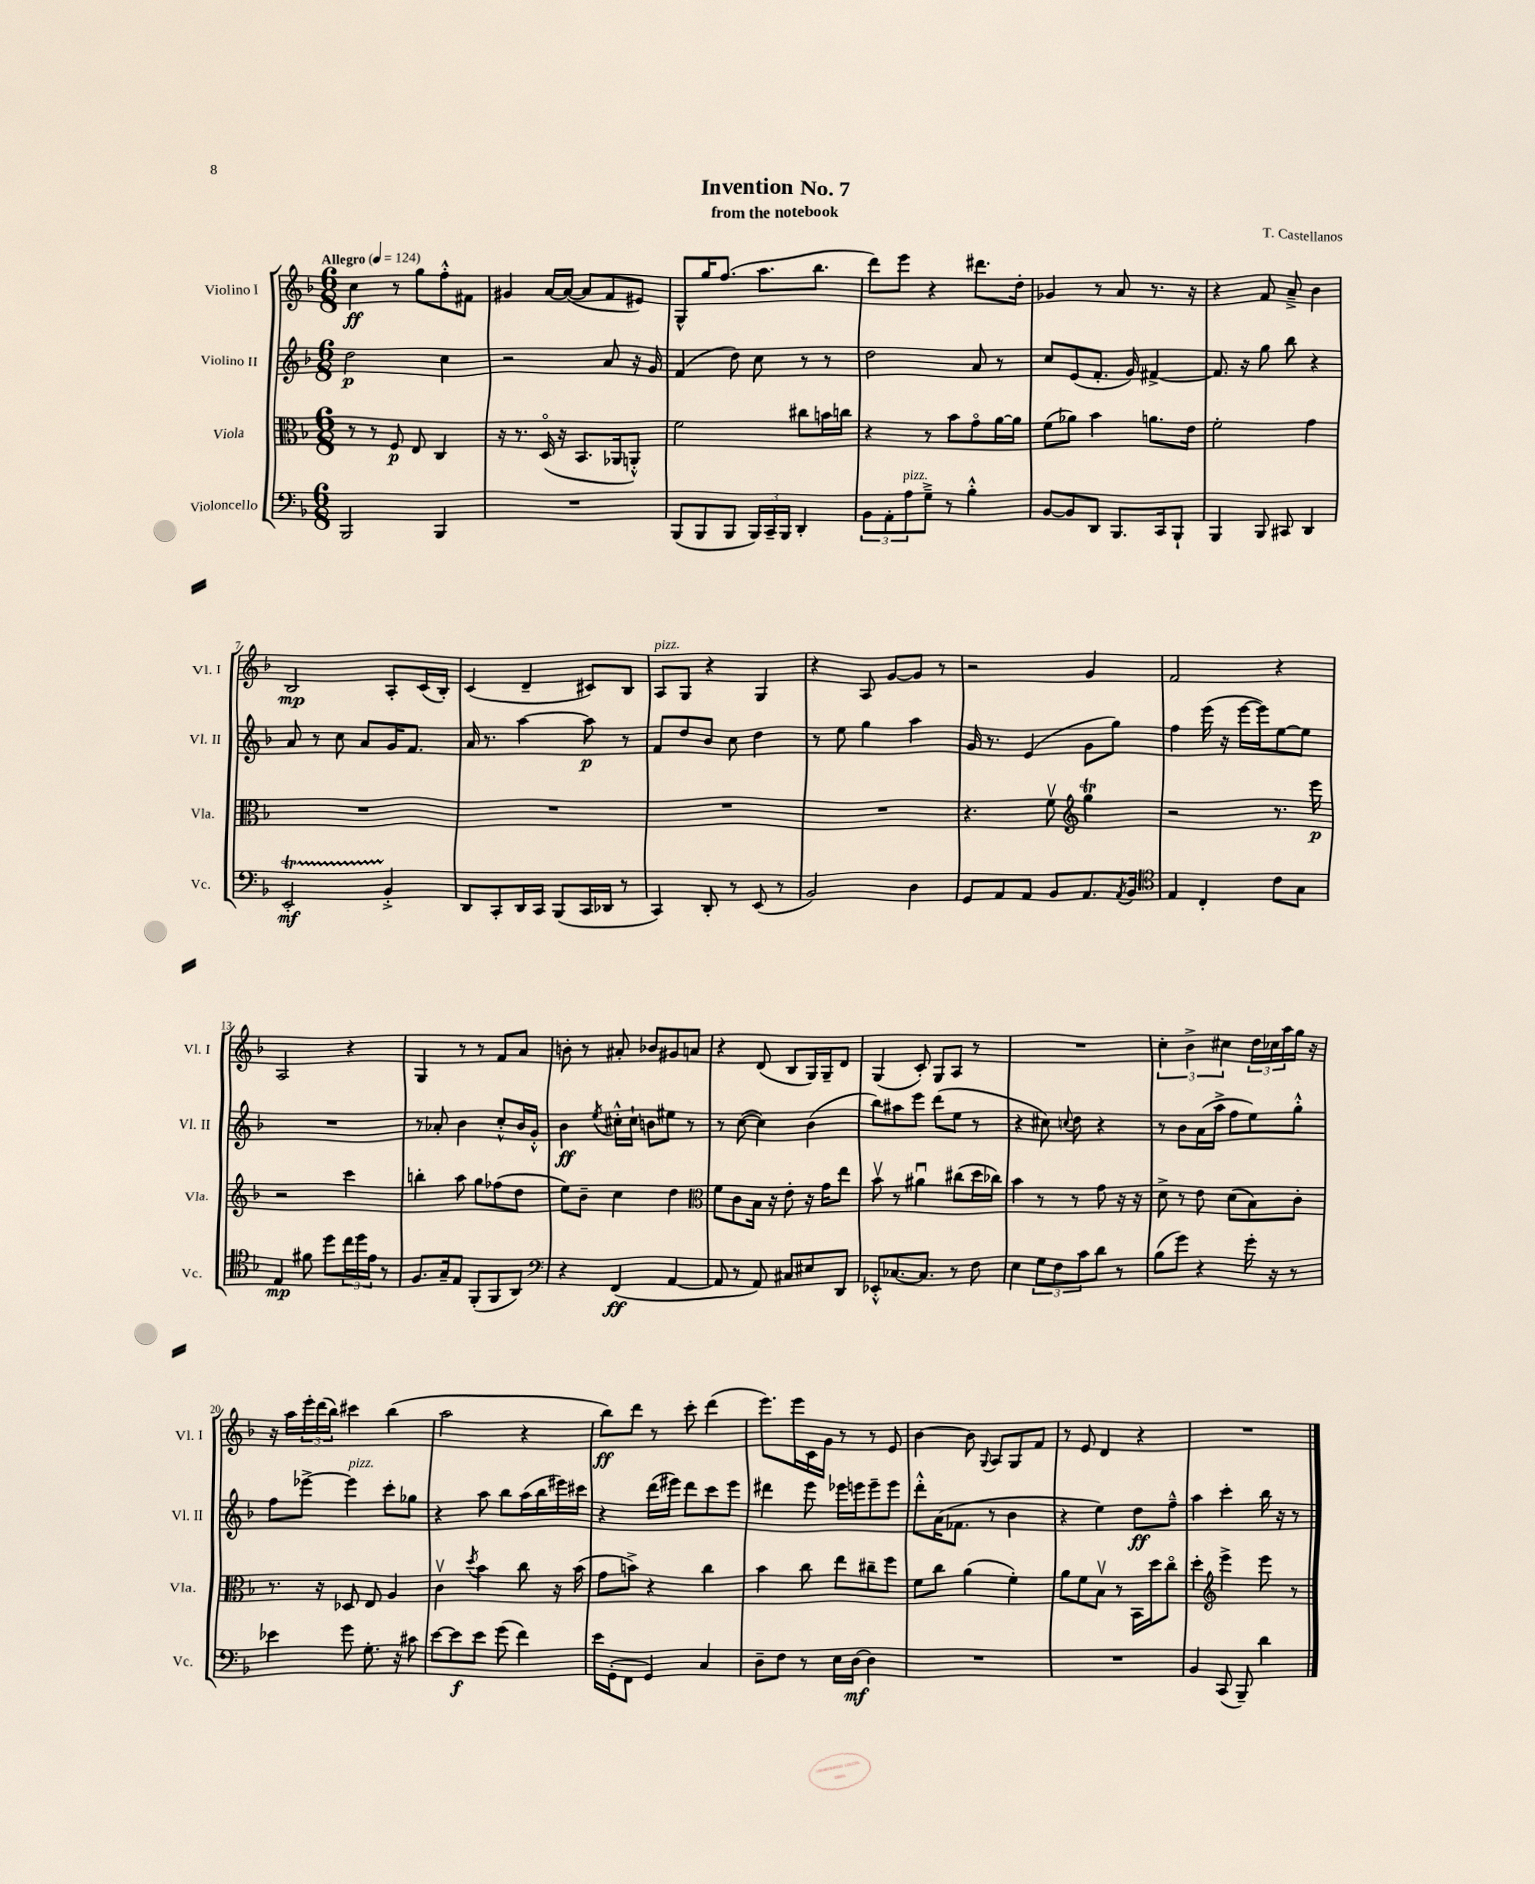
\header { title = "Invention No. 7" composer = "T. Castellanos" subtitle = "from the notebook" }
<<
\new StaffGroup <<
\new Staff = "s0" \with { instrumentName = "Violino I" shortInstrumentName = "Vl. I" } {
    \clef treble \key f \major \numericTimeSignature \time 6/8 \tempo "Allegro" 4 = 124
    c''4\ff r8 g''8 f''8-.-^ fis'8 |
    gis'4 a'16~ a'16~( a'8 f'8 eis'8) |
    g8-^ g''16 f''8.( a''8. bes''8. |
    d'''8) e'''8 r4 dis'''8. d''16-. |
    ges'4 r8 a'8 r8. r16 |
    r4 f'8 a'8---> bes'4 |
    bes2\mp a8-. c'16( bes16-.) |
    c'4( d'4-- cis'8) bes8 |
    a8^\markup { \italic "pizz." } g8 r4 g4 |
    r4 a8 g'8~ g'8 r8 |
    r2 g'4 |
    f'2 r4 |
    a2 r4 |
    g4 r8 r8 f'8 a'8 |
    b'8-. r8 ais'8-. bes'8 gis'8 a'8 |
    r4 d'8( bes8 g16) g16-- d'8 |
    g4( c'8-.) g8 a8 r8 |
    R2. |
    \tuplet 3/2 { c''4-. bes'4-> cis''4 } \tuplet 3/2 { d''16 ces''16 a''16 } g''16 r16 |
    r16 a''16 \tuplet 3/2 { e'''16-. d'''16( bes''16) } cis'''4 bes''4( |
    a''2 r4 |
    bes''8\ff) d'''8 r8 c'''8-. d'''4( |
    e'''8.) e'''16 c'16 g'16 r8 r8 e'8 |
    bes'4~ bes'8 \appoggiatura { g8 } a8 g8 f'8 |
    r8 e'8 d'4 r4 |
    R2. \bar "|." |
}
\new Staff = "s1" \with { instrumentName = "Violino II" shortInstrumentName = "Vl. II" } {
    \clef treble \key f \major \numericTimeSignature \time 6/8
    d''2\p c''4 |
    r2 a'8 r16 g'16 |
    f'4( d''8) c''8 r8 r8 |
    d''2 a'8 r8 |
    c''8 e'8( f'8.-. g'16) fis'4~-> |
    fis'8. r16 g''8 bes''8 r4 |
    a'8 r8 c''8 a'8 g'16 f'8. |
    a'16 r8. a''4~ a''8\p r8 |
    f'8 d''8 bes'8 c''8 d''4 |
    r8 e''8 g''4 a''4 |
    g'16 r8. e'4( g'8 g''8) |
    f''4 e'''16( r16 e'''16~ e'''16) e''8~ e''8 |
    R2. |
    r8 aes'8-. bes'4 c''8-.-^ bes'16 g'16-.-^ |
    bes'4\ff \acciaccatura { e''8 } cis''16-.-^ cis''16-! b'8 eis''8 r8 |
    r8 c''8~( c''4) bes'4( |
    bes''8) ais''8 e'''8 d'''8( e''8 r8 |
    r4 cis''8) \appoggiatura { c''8 } d''8 r4 |
    r8 bes'8 a'16( a''16-> f''8 e''8) g''8-.-^ |
    f''8 ees'''8~-> ees'''4^\markup { \italic "pizz." } c'''8-. ges''8 |
    r4 a''8 bes''8 a''16( bes''16 eis'''16) cis'''16 |
    r4 d'''16( eis'''16) d'''8 c'''8 eis'''8 |
    dis'''4 e'''8 ees'''16 e'''16 e'''8-- e'''8 |
    d'''8-.-^ a'16( fes'8. r8 bes'4 |
    r4 e''4) d''8\ff f''8---^ |
    a''4 c'''4-. bes''16 r16 r8 \bar "|." |
}
\new Staff = "s2" \with { instrumentName = "Viola" shortInstrumentName = "Vla." } {
    \clef alto \key f \major \numericTimeSignature \time 6/8
    r8 r8 f8\p e8 c4 |
    r16 r8. d16\flageolet( r16 bes,8. aes,16 a,8-.-^) |
    f'2 cis''8 b'16 c''16 |
    r4 r8 bes'8 g'8\flageolet a'16~ a'16 |
    f'8( aes'8) bes'4 a'8. e'16 |
    f'2-. g'4 |
    R2. |
    R2. |
    R2. |
    R2. |
    r4. f'8\upbow \clef treble g''4\trill |
    r2 r8. e'''16\p |
    r2 c'''4 |
    b''4-. a''8 g''8 fes''8( d''8 |
    e''8) bes'8-- c''4 d''4 |
    \clef alto f'8 c'8 bes16 r16 e'8-. r16 g'16 e''8 |
    bes'8\upbow r8 ais'4\downbow cis''8( d''16 ces''16) |
    bes'4 r8 r8 g'8 r16 r16 |
    d'8-> r8 e'8 d'8( bes8) c'8-. |
    r8. r16 des8 e8 a4 |
    c'4\upbow \acciaccatura { d''8 } bes'4 c''8 r16 bes'16( |
    g'8 b'8->) r4 c''4 |
    bes'4 c''8 e''8 cis''8-- f''8 |
    f'8 c''8 a'4( f'4-.) |
    a'8 f'8 bes8\upbow r8 bes,16 d''16 c''8\flageolet |
    d''4-. \clef treble e'''4-> e'''8 r8 \bar "|." |
}
\new Staff = "s3" \with { instrumentName = "Violoncello" shortInstrumentName = "Vc." } {
    \clef bass \key f \major \numericTimeSignature \time 6/8
    bes,,2 bes,,4 |
    R2. |
    bes,,8( bes,,8 bes,,8 \tuplet 3/2 { bes,,16) c,16-- bes,,16 } d,4-. |
    \tuplet 3/2 { bes,8 a,8-. a8^\markup { \italic "pizz." } } g8---> r8 bes4-.-^ |
    bes,8~ bes,8 d,8 bes,,8. c,16 bes,,8-! |
    bes,,4 bes,,8 cis,8 d,4 |
    e,2-.\startTrillSpan\mf bes,4-.->\stopTrillSpan |
    d,8 c,8-. d,16 c,16 bes,,8( c,16 des,16 r8 |
    c,4) d,8-. r8 e,8( r8 |
    bes,2) d4 |
    g,8 a,8 a,8 bes,8 a,8. \acciaccatura { a,8 } bes,16 |
    \clef tenor e4 c4-. c'8 g8 |
    e4\mp fis'8 d''8 \tuplet 3/2 { c''16 d''16 e'16 } r8 |
    f8. g16-- e8 f,8-.( f,8 a,8) |
    \clef bass r4 f,4\ff( a,4~ |
    a,8 r8 a,8) cis8 eis8 d,8 |
    ees,8-.-^ ces8.~ ces8. r8 f8 |
    e4 \tuplet 3/2 { g8 f8 c'8 } d'8 r8 |
    bes8( g'8) r4 g'16-. r16 r8 |
    ees'4 g'8 g8.-. r16 cis'8 |
    e'8~ e'8\f e'8 g'8( f'4) |
    e'16 g,16-.( f,8 g,4) c4 |
    d8-- f8 r8 e16 d16~\mf d4 |
    R2. |
    R2. |
    bes,4 c,8( bes,,8--) d'4 \bar "|." |
}
>>
>>
